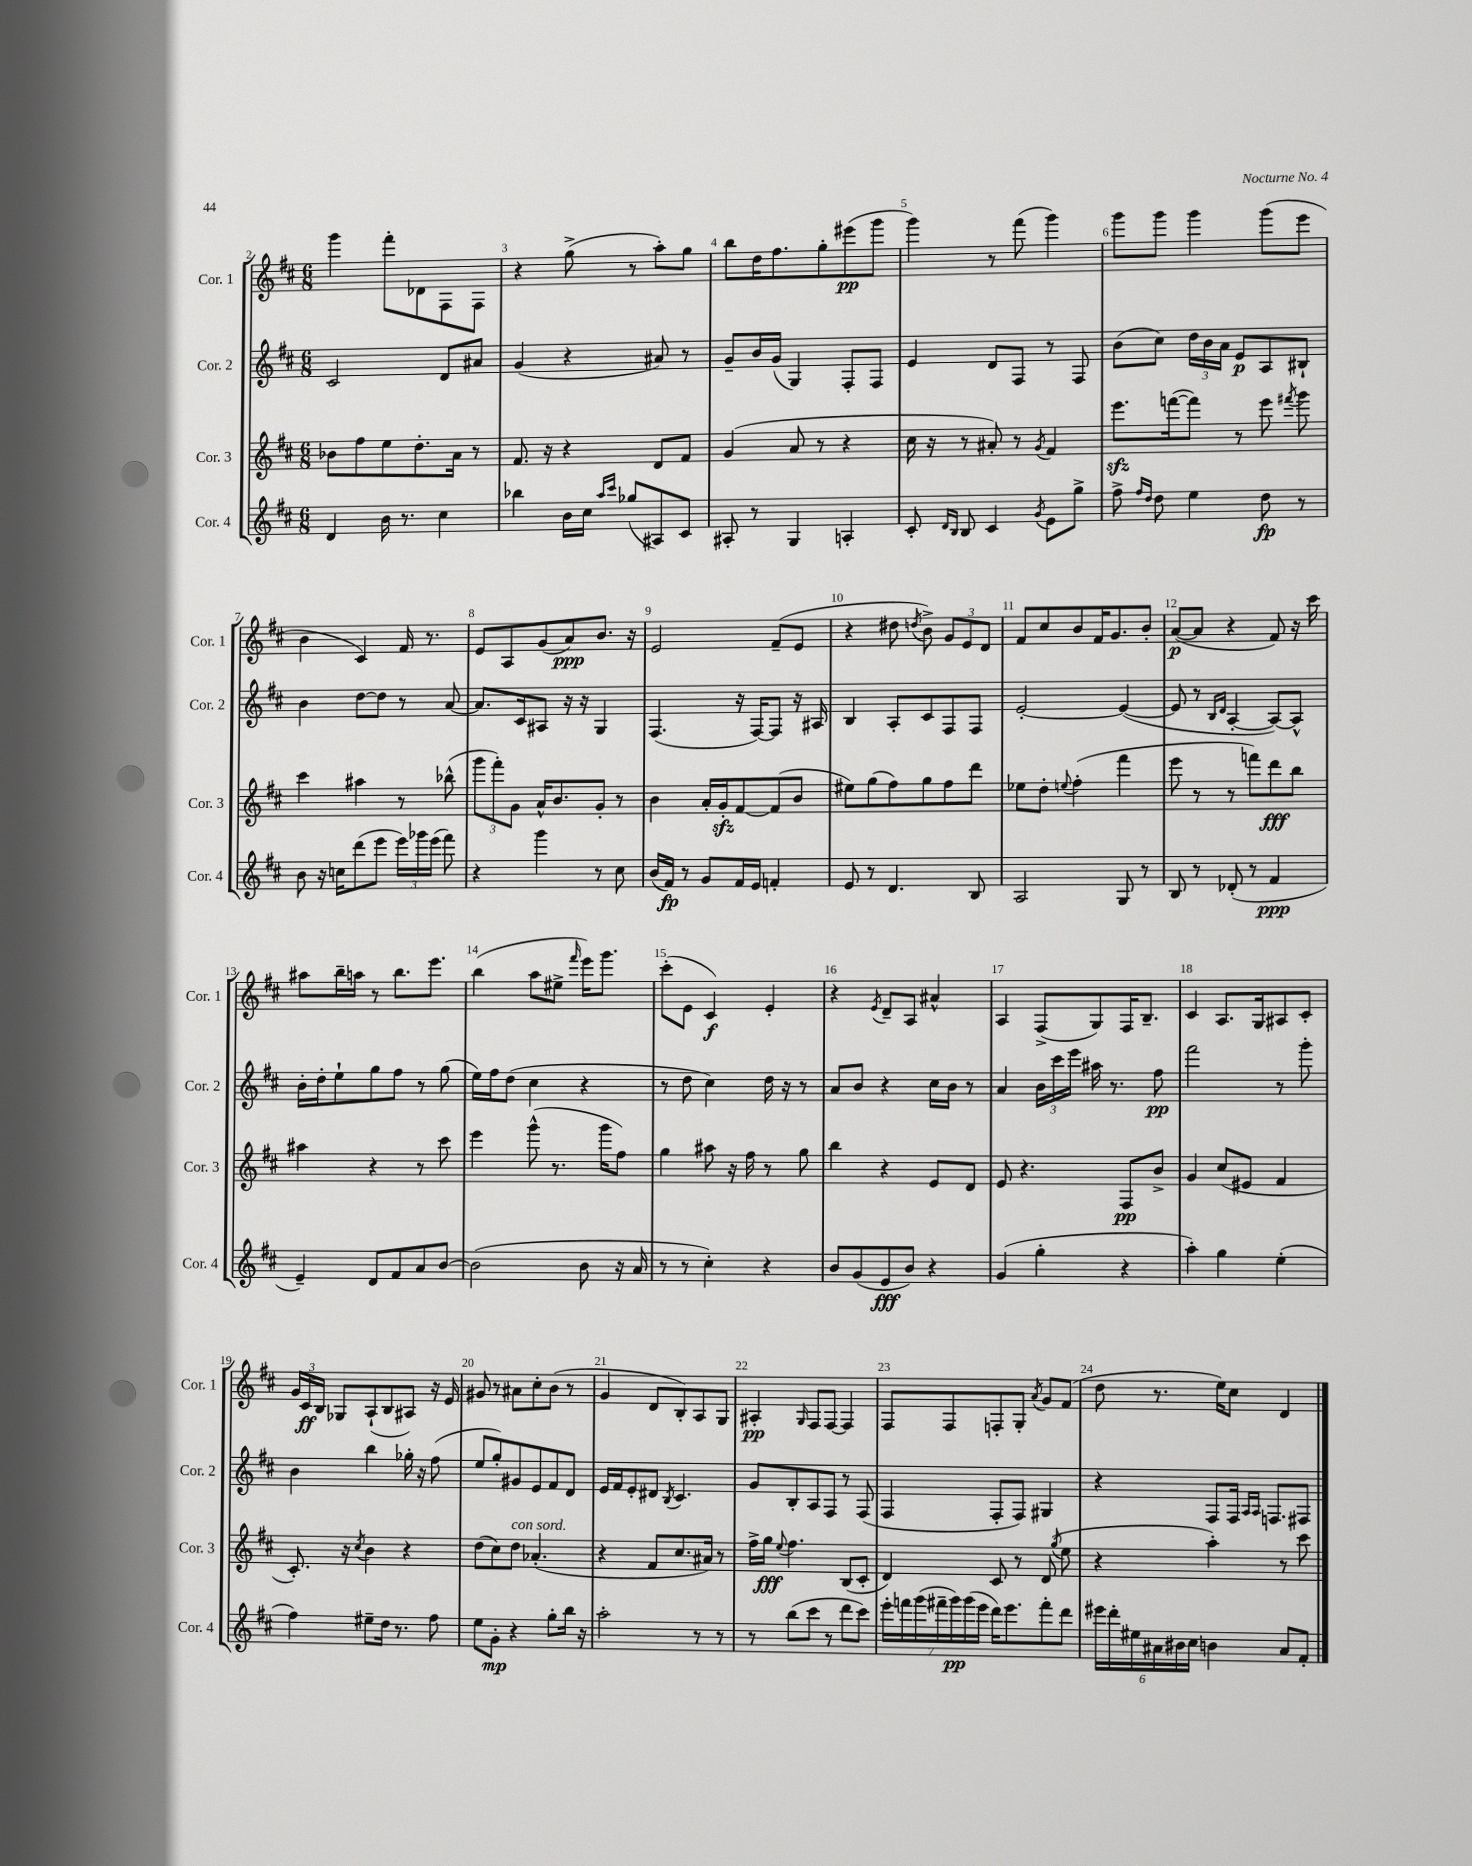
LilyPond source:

<<
\new StaffGroup <<
\new Staff = "s0" \with { instrumentName = "Cor. 1" shortInstrumentName = "Cor. 1" } {
    \clef treble \key d \major \numericTimeSignature \time 6/8
    \autoBeamOff g'''4 fis'''8[-. des'8 fis8 fis8] |
    r4 g''8->( r8 a''8[-.) g''8] |
    b''8[ d''16 fis''8. g''8-. eis'''8\pp( g'''8] |
    g'''4) r8 fis'''8( g'''4) |
    g'''8[ g'''8] g'''4 g'''8[( e'''8] |
    b'4 cis'4) fis'16 r8. |
    e'8[ a8 g'8( a'8\ppp) b'8.] r16 |
    e'2 fis'8[--( e'8] |
    r4 dis''8 \acciaccatura { d''8 } b'8->) \tuplet 3/2 { g'8[ e'8 d'8] } |
    fis'8[ cis''8 b'8 fis'16 g'8. b'8]-. |
    a'8[~\p( a'8] r4 fis'8) r16 cis'''16 |
    ais''8[ b''16-- a''16] r8 b''8.[ e'''8.] |
    b''4( a''8[ eis''8]-> \grace { fis'''16 } e'''16[) g'''8.] |
    cis'''8[-.( e'8] cis'4\f) e'4-. |
    r4 \acciaccatura { e'8 } d'8[-- a8] ais'4-^ |
    a4 fis8[->( g8) fis16 b8.]-- |
    cis'4 a8.[ g16 ais8 cis'8]-. |
    \tuplet 3/2 { g'16[ cis'16\ff b16] } ges8[ a8-!( b8 ais8]) r16 e'16 |
    gis'8 r8 ais'8[ cis''8-. b'8]( r8 |
    g'4 d'8[ b8-.) a8 g8] |
    ais4-.\pp \grace { g16 } fis8[ fis8]~ fis4 |
    fis8[ fis8 f8-. g8]-. \acciaccatura { a'8 } g'8[ fis'8]( |
    d''8 r8. e''16[) cis''8] d'4 \bar "|." |
}
\new Staff = "s1" \with { instrumentName = "Cor. 2" shortInstrumentName = "Cor. 2" } {
    \clef treble \key d \major \numericTimeSignature \time 6/8
    \autoBeamOff cis'2 d'8[ ais'8] |
    g'4( r4 ais'8) r8 |
    g'8[-- b'16 g'16]( g4) fis8[-. fis8] |
    e'4 d'8[ fis8] r8 fis8 |
    b'8[( cis''8]) \tuplet 3/2 { d''16[ b'16 a'16] } e'8[\p a8 bis8]-! |
    b'4 d''8[~ d''8] r8 a'8~ |
    a'8.[ cis'16 ais8] r16 r16 g4 |
    fis4.( r16 fis16[~) fis8] r16 ais16 |
    b4 a8[-. cis'8 fis8 fis8] |
    e'2~-. e'4~( |
    e'8 r8 \grace { b16[ d'16] } a4~-. a8[~) a8]-^ |
    b'16[-. d''16-. e''8-! g''8 fis''8] r8 g''8( |
    e''16[) fis''16 d''8]( cis''4 r4 |
    r8 d''8 cis''4) d''16 r16 r8 |
    a'8[ b'8] r4 cis''16[ b'16] r8 |
    a'4 \tuplet 3/2 { b'16[ cis'''16 e'''16] } ais''16 r8. fis''8\pp |
    fis'''2 r8 g'''8-. |
    b'4 b''4 ges''16-. r16 fis''8( |
    e''8[ g''8-.) gis'8 e'8 fis'8 d'8] |
    e'16[ fis'16 e'8-. dis'8] \acciaccatura { b8 } cis'4. |
    g'8[ b8-. a8 fis8] r8 fis8( |
    fis4 fis8[-. fis8]) gis4 |
    r4 fis8[ fis16] \grace { a16[ a16] } f8.[ fis8] \bar "|." |
}
\new Staff = "s2" \with { instrumentName = "Cor. 3" shortInstrumentName = "Cor. 3" } {
    \clef treble \key d \major \numericTimeSignature \time 6/8
    \autoBeamOff bes'8[ fis''8 e''8 d''8.-. a'16] r8 |
    fis'8. r16 r4 d'8[ fis'8] |
    g'4( a'8 r8 r4 |
    cis''16 r16 r8 ais'8-.) r8 \acciaccatura { g'8 } fis'4 |
    e'''8.[\sfz f'''16~( f'''8]) r8 e'''8 \acciaccatura { fis'''8 } g'''8 |
    cis'''4 ais''4 r8 bes''8-^( |
    \tuplet 3/2 { g'''8[ fis'''8-.) g'8] } a'16[-^ b'8. g'8]-. r8 |
    b'4 a'16[-. g'16-.\sfz fis'8~ fis'8( b'8] |
    eis''8[) g''8( fis''8) g''8 fis''8 d'''8] |
    ees''8[ d''8]-. \appoggiatura { e''8 } fis''4-.( fis'''4 |
    e'''8 r8 r8 f'''8[) d'''8\fff b''8] |
    ais''4 r4 r8 cis'''8 |
    e'''4 g'''8-^( r8. g'''16[ fis''8]) |
    g''4 ais''8 r16 fis''16 r8 g''8 |
    b''4 r4 e'8[ d'8] |
    e'8 r4. fis8[\pp b'8]-> |
    g'4 cis''8[( eis'8] fis'4 |
    cis'8.-.) r16 \acciaccatura { cis''8 } b'4 r4 |
    d''8[( cis''8) d''8]^\markup { \italic "con sord." } aes'4.-.( |
    r4 fis'8[ cis''8. ais'16]) r8 |
    fis''16[-> g''16]\fff \appoggiatura { e''8 } fis''4. b8[( cis'8]-. |
    d'4) cis'8 r8 d'8( \acciaccatura { g''8 } e''8 |
    r4 a''4-.) r8 cis'''8 \bar "|." |
}
\new Staff = "s3" \with { instrumentName = "Cor. 4" shortInstrumentName = "Cor. 4" } {
    \clef treble \key d \major \numericTimeSignature \time 6/8
    \autoBeamOff d'4 b'16 r8. cis''4 |
    bes''4 b'16[ cis''16] \grace { a''16[ cis'''16] } ges''8[( ais8) cis'8] |
    ais8-. r8 g4 a4-. |
    cis'8-. \grace { d'16[ b16] } b8 cis'4 \acciaccatura { g'8 } e'8[ g''8]-> |
    fis''8-> \grace { fis''16[ d''16] } d''8 e''4 d''8\fp r8 |
    b'8 r16 c''16[ d'''8( e'''8] \tuplet 3/2 { e'''16[) ges'''16 e'''16]( } fis'''8) |
    r4 g'''4 r8 cis''8 |
    b'16[( fis'16]\fp) r8 g'8[ fis'16 e'16] f'4-. |
    e'8 r8 d'4. b8 |
    a2 g8 r8 |
    b8 r8 des'8-.( r8 fis'4\ppp |
    e'4--) d'8[ fis'8 a'8 b'8]~ |
    b'2( b'8 r16 a'16 |
    r8 r8 cis''4-.) r4 |
    b'8[ g'8( e'8\fff b'8]) r4 |
    g'4( g''4-. r4 |
    a''4-.) g''4 e''4-.( |
    fis''4) eis''8[-- d''16] r8. fis''8 |
    e''8[ g'8]-.\mp r4 g''8[-. b''16] r16 |
    a''2-. r8 r8 |
    r8 b''8[( cis'''8] r8 d'''8[ cis'''8]) |
    \tuplet 7/4 { e'''16[-. f'''16 g'''16( fis'''16-- g'''16\pp) g'''16( e'''16] } d'''16[) e'''8. fis'''8-. d'''8] |
    \tuplet 6/4 { eis'''16[ d'''16-. eis''16 ais'16 bis'16 cis''16] } b'4 ais'8[ fis'8]-. \bar "|." |
}
>>
>>
\layout { \context { \Score currentBarNumber = #2 \override BarNumber.break-visibility = ##(#f #t #t) barNumberVisibility = #all-bar-numbers-visible } }
